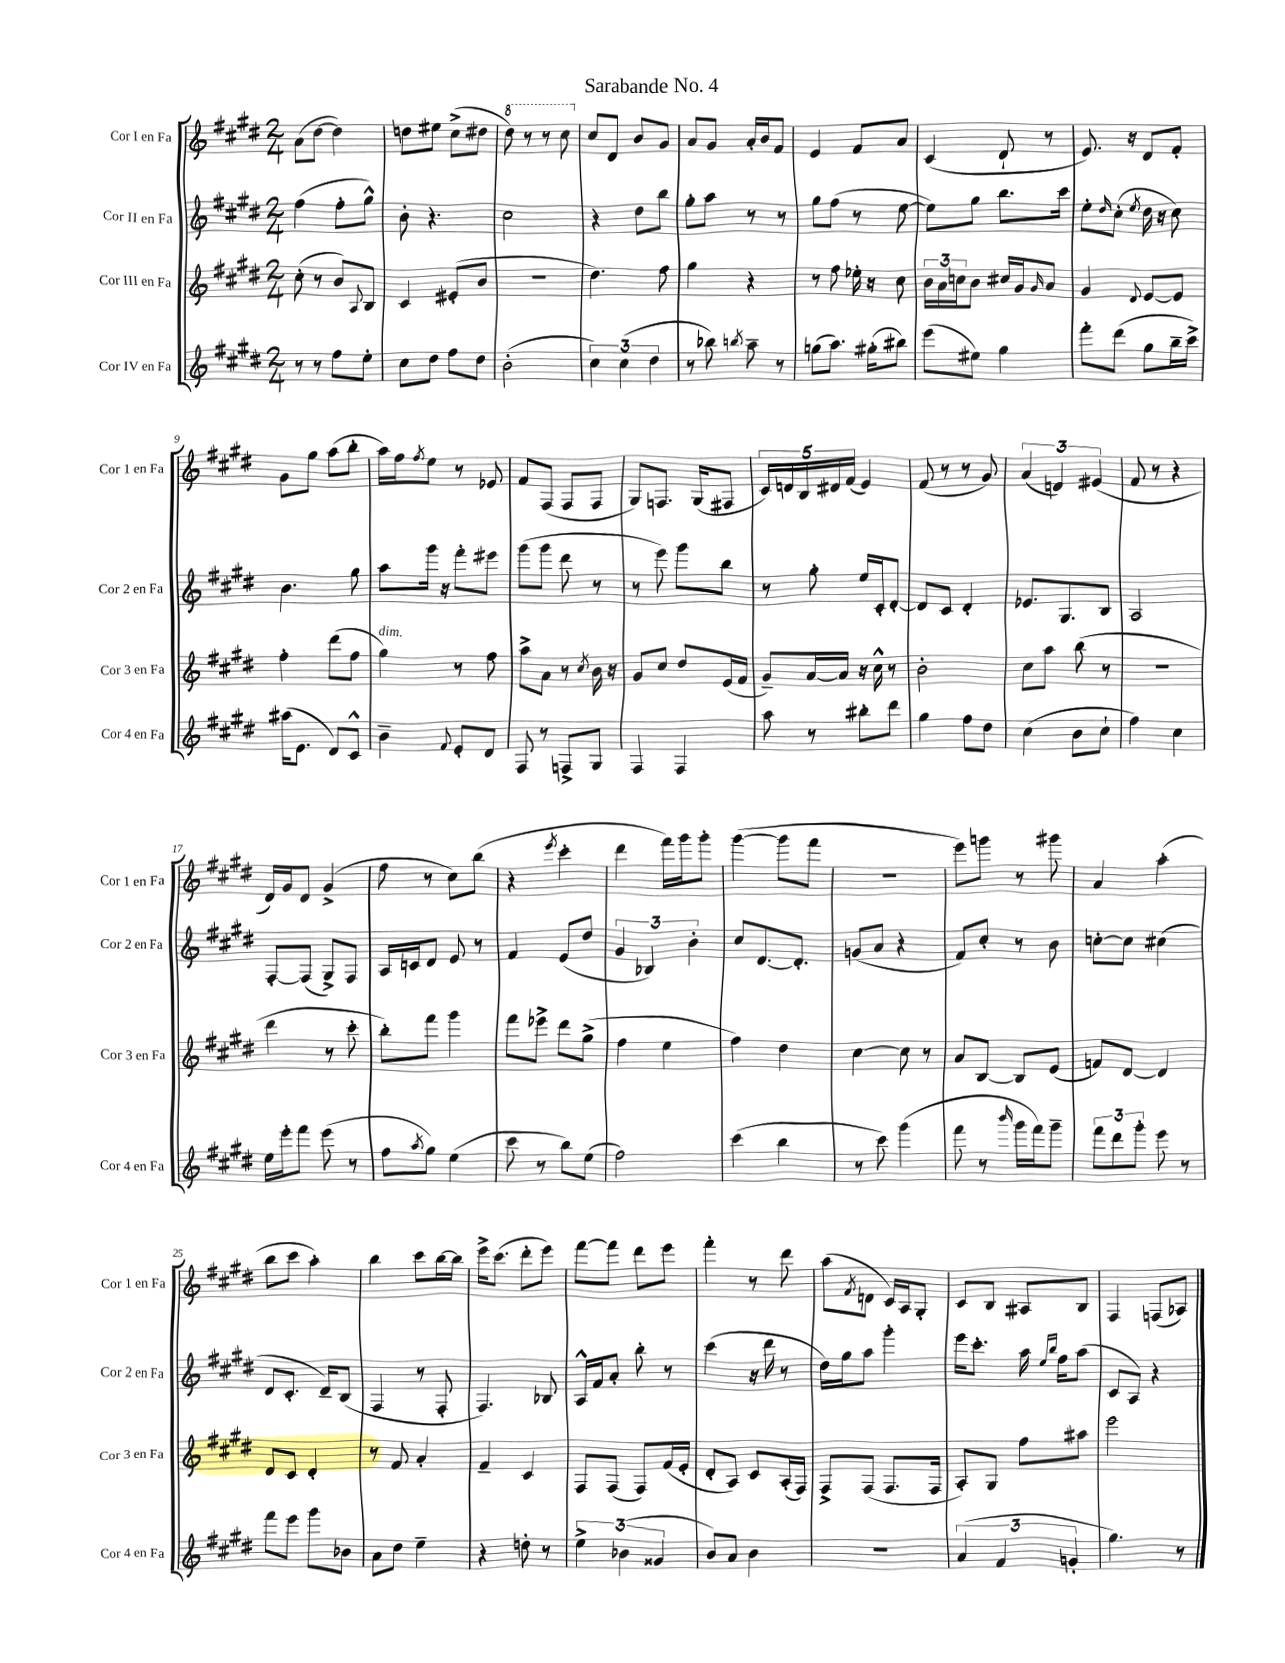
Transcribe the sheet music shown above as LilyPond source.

\header { title = "Sarabande No. 4" }
<<
\new StaffGroup <<
\new Staff = "s0" \with { instrumentName = "Cor I en Fa" shortInstrumentName = "Cor 1 en Fa" } {
    \clef treble \key e \major \numericTimeSignature \time 2/4
    a'8( dis''8~ dis''4) |
    d''8 eis''8 cis''8->( dis''8 |
    \ottava #1 dis'''8) r8 r8 cis'''8 \ottava #0 |
    cis''8 dis'8 b'8 gis'8 |
    a'8 gis'8 a'16-. b'16 fis'8 |
    e'4 fis'8 a'8 |
    cis'4( dis'8-! r8 |
    e'8.) r16 dis'8 fis'8-. |
    gis'8 gis''8 a''8( b''8-. |
    a''16) fis''16 \acciaccatura { fis''8 } e''8 r8 ees'8 |
    fis'8 fis8( fis8 fis8 |
    gis8) f8. gis16( fis8 |
    \tuplet 5/4 { cis'16) d'16 b16 dis'16 fis'16( } e'4) |
    fis'8( r8 r8 gis'8) |
    \tuplet 3/2 { a'4( d'4) eis'4( } |
    fis'8 r8 r4 |
    dis'16) gis'16 dis'8 gis'4->( |
    fis''8 r8 cis''8) b''8( |
    r4 \acciaccatura { e'''8 } cis'''4-. |
    dis'''4 fis'''16) gis'''16 gis'''8-. |
    gis'''4~( gis'''8 fis'''8 |
    r2 |
    e'''8) g'''8 r8 gis'''8 |
    a'4 a''4-.( |
    b''8 cis'''8 a''4-.) |
    b''4 cis'''8 b''16~ b''16 |
    e'''16-> cis'''8.( dis'''8-. e'''8) |
    fis'''8~ fis'''8 dis'''8 e'''8 |
    fis'''4-. r8 dis'''8 |
    a''8( \acciaccatura { fis'8 } d'8 cis'16) a16 gis8-. |
    cis'8 b8 ais8 b8 |
    fis4 f8( aes8) \bar "|." |
}
\new Staff = "s1" \with { instrumentName = "Cor II en Fa" shortInstrumentName = "Cor 2 en Fa" } {
    \clef treble \key e \major \numericTimeSignature \time 2/4
    fis''4( fis''8-. gis''8-^) |
    b'8-. r4. |
    cis''2 |
    r4 dis''8 b''8 |
    gis''8-. a''8 r8 r8 |
    gis''8 fis''8( r8 e''8~ |
    e''8) gis''8 b''8. cis'''16 |
    e''8-. \grace { dis''16 } cis''8-.( \acciaccatura { e''8 } dis''16 r16 cis''8) |
    b'4. gis''8 |
    a''8 gis'''16 r16 fis'''8-. eis'''8 |
    gis'''8( gis'''8 dis'''8 r8 |
    r8 e'''8) gis'''8 b''8 |
    r8 gis''8-. e''16 cis'16-. dis'8~-. |
    dis'8 cis'8 dis'4-. |
    ees'8. gis8. b8 |
    a2 |
    fis8~-. fis8( gis8->) fis8 |
    a16 c'16 dis'8 e'8 r8 |
    fis'4 e'8( dis''8 |
    \tuplet 3/2 { gis'4 bes4) b'4-. } |
    cis''8 dis'8.~ dis'8.-. |
    g'8( a'8 r4 |
    fis'8) cis''8-. r8 b'8 |
    c''8~-. c''8 cis''4( |
    dis'8 cis'8.-. dis'16--) b8( |
    fis4 r8 fis8-. |
    fis4.) bes8 |
    a16-^ fis'16 a'8-. b''8-. r8 |
    cis'''4( r16 dis'''16 r8 |
    dis''16) gis''16 a''8 gis'''4-. |
    e'''16 cis'''8.-. a''16 \grace { e''16 b''16 } fis''16 a''8( |
    cis'8 a8) r4 \bar "|." |
}
\new Staff = "s2" \with { instrumentName = "Cor III en Fa" shortInstrumentName = "Cor 3 en Fa" } {
    \clef treble \key e \major \numericTimeSignature \time 2/4
    cis''8-.( r8 b'8) \appoggiatura { a8 } b8 |
    cis'4 eis'8-.( b'8 |
    R2 |
    dis''4.) fis''8 |
    gis''4 r4 |
    r8 fis''8 ees''16-. r16 cis''8 |
    \tuplet 3/2 { b'16 a'16 c''16 } b'8 cis''16 gis'16 \grace { gis'16 } a'8 |
    gis'4 \appoggiatura { dis'8 } e'8~ e'8 |
    fis''4-. dis'''8( fis''8 |
    gis''4^\markup { \italic "dim." }) r8 fis''8 |
    a''8-> a'8 r8 \acciaccatura { cis''8 } b'16 r16 |
    gis'8 cis''8 dis''8 e'16( fis'16 |
    gis'8--) a'16~ a'16 r16 cis''16-^ r8 |
    b'2-. |
    cis''8 a''8 b''8( r8 |
    R2 |
    dis'''4 r8 cis'''8-. |
    b''8-.) fis'''8 gis'''4 |
    fis'''8 ees'''8-> dis'''8 gis''8->( |
    fis''4 e''4 |
    fis''4) dis''4 |
    cis''4~ cis''8 r8 |
    a'8 b8~ b8 e'8( |
    f'8) dis'8~ dis'4 |
    dis'8 cis'8 dis'4-. |
    r8 fis'8 a'4-. |
    fis'4-- cis'4 |
    fis8 fis8( fis8) fis'16( e'16-. |
    dis'8-. a8) cis'8 a16-.( fis16) |
    fis8-> fis8( fis8. fis16 |
    a8-.) gis8 fis''8 ais''8 |
    e'''2 \bar "|." |
}
\new Staff = "s3" \with { instrumentName = "Cor IV en Fa" shortInstrumentName = "Cor 4 en Fa" } {
    \clef treble \key e \major \numericTimeSignature \time 2/4
    r8 r8 fis''8 e''8-. |
    cis''8 dis''8 fis''8 dis''8 |
    b'2-.( |
    \tuplet 3/2 { cis''4) cis''4( dis''4 } |
    r8 bes''8) \acciaccatura { b''8 } a''8-- r8 |
    g''8( a''8.) gis''16-.( bis''8) |
    e'''8( eis''8) gis''4 |
    fis'''8-. dis'''8( gis''8 b''16-- cis'''16->) |
    ais''16( e'8. dis'8) cis'8-^ |
    b'4-- \appoggiatura { fis'8 } e'8-. dis'8 |
    fis8 r8 f8-> gis8 |
    fis4 fis4 |
    a''8 r8 bis''8-. dis'''8 |
    gis''4 fis''8 dis''8 |
    cis''4( b'8 cis''8-! |
    fis''4) cis''4 |
    e''16 e'''16-. fis'''8 e'''8( r8 |
    fis''8 \acciaccatura { a''8 } gis''8) e''4( |
    cis'''8 r8 b''8) e''8( |
    fis''2) |
    cis'''4( b''4 |
    r8 cis'''8) gis'''4( |
    fis'''8 r8 \grace { b'''16 } gis'''16 fis'''16) gis'''8-- |
    \tuplet 3/2 { fis'''8 dis'''8 gis'''8-. } e'''8 r8 |
    fis'''8 e'''8 gis'''8 bes'8 |
    a'8 dis''8 e''4-- |
    r4 d''8-. r8 |
    \tuplet 3/2 { e''4-> bes'4( gisis'4 } |
    b'8) a'8 b'4 |
    r2 |
    \tuplet 3/2 { a'4( fis'4 g'4-. } |
    gis''4.) r8 \bar "|." |
}
>>
>>
